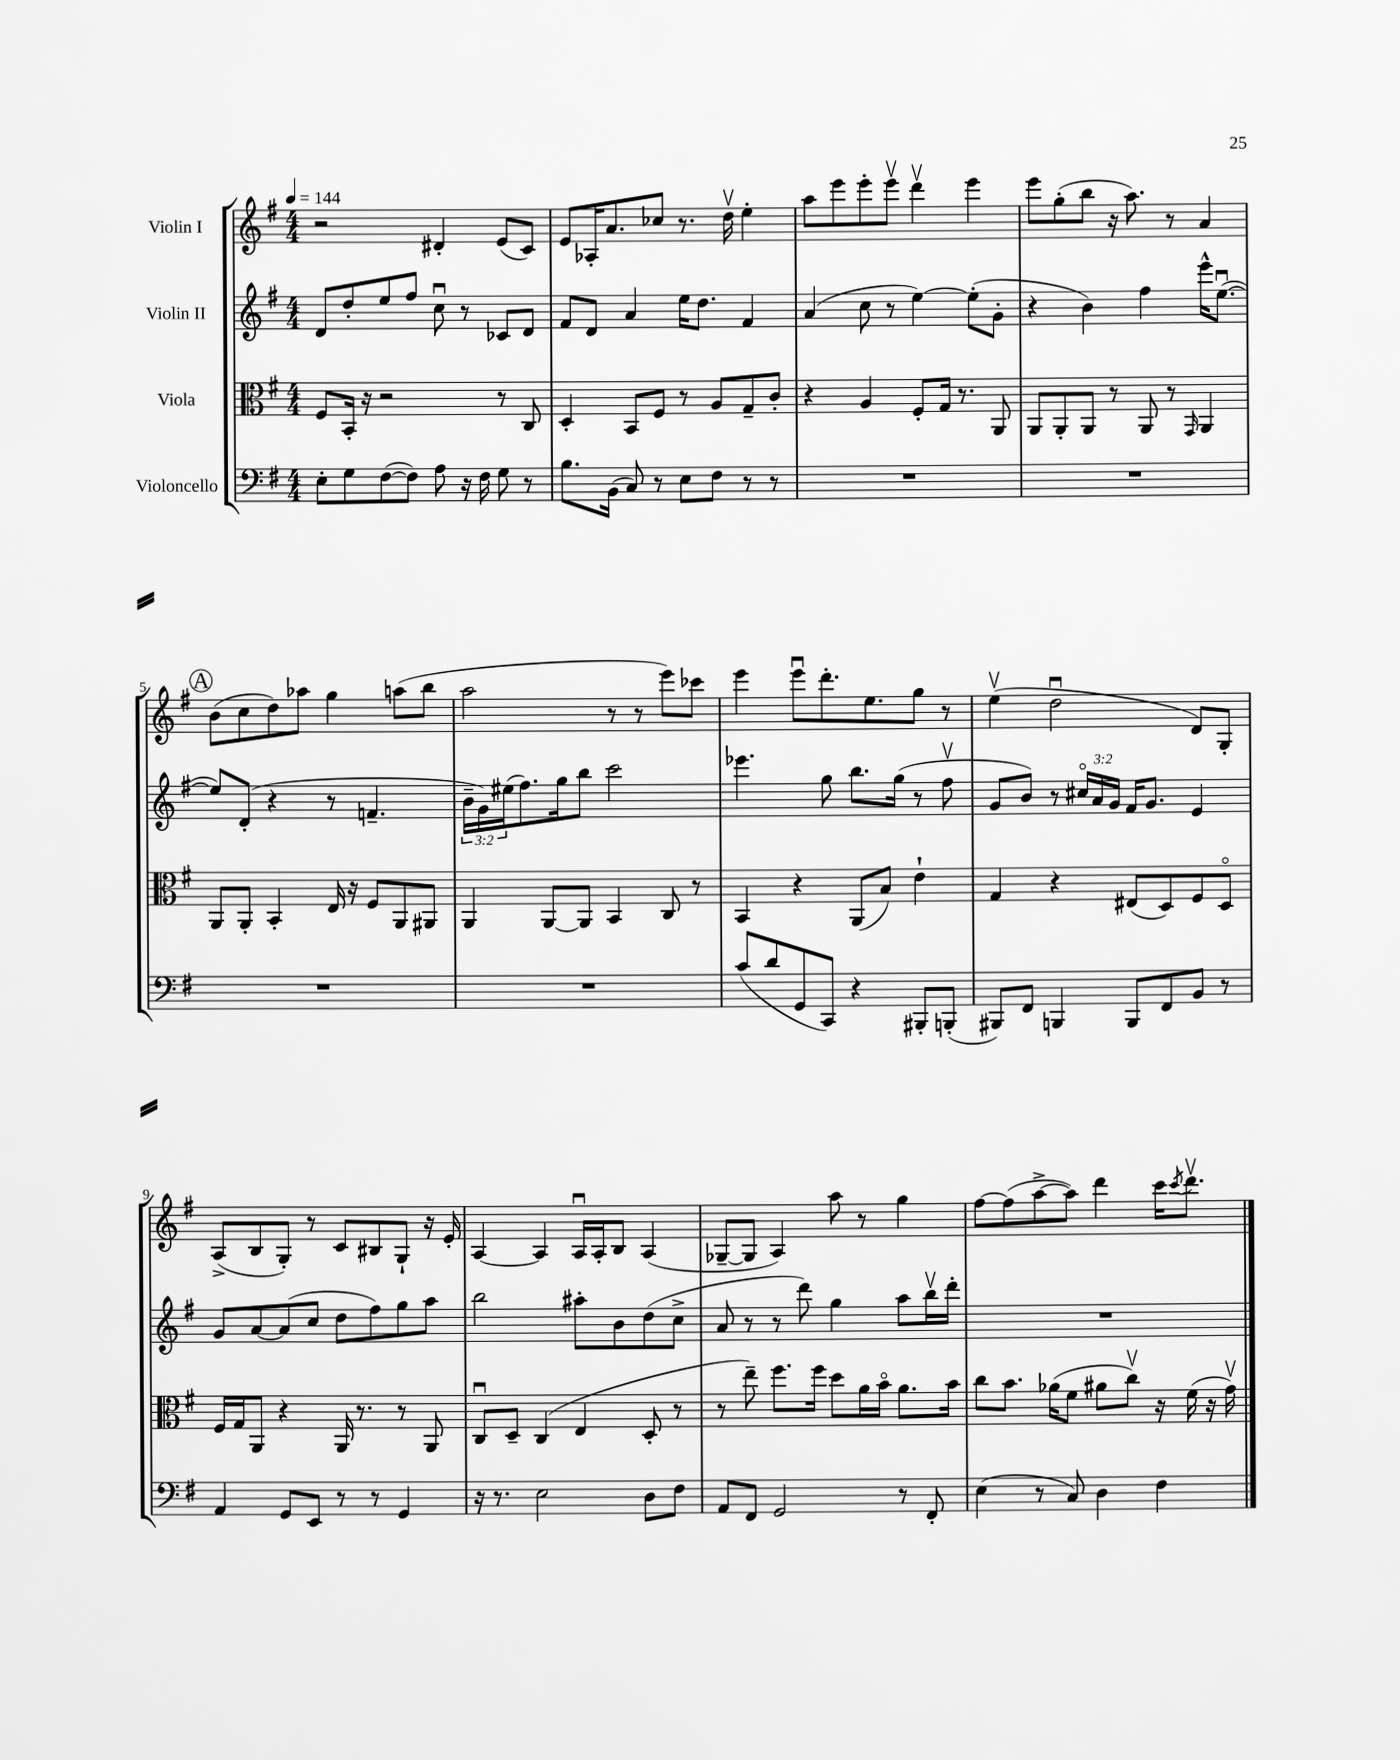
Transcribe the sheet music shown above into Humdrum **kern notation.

**kern	**kern	**kern	**kern
*staff4	*staff3	*staff2	*staff1
*clefF4	*clefC3	*clefG2	*clefG2
*k[f#]	*k[f#]	*k[f#]	*k[f#]
*M4/4	*M4/4	*M4/4	*M4/4
*MM144	*MM144	*MM144	*MM144
8E'	8F#	8d	2r
8G	16BB'	8dd'	.
.	16r	.	.
([8F#	2r	8ee	.
8F#])	.	8ff#	.
8A	.	8ccu	4d#'
16r	.	8r	.
16F#	.	.	.
8G	8r	8c-	(8e
8r	8C	8d	8c)
=	=	=	=
8.B	4D'	8f#	8e
.	.	8d	16A-'
(16BB	.	.	8.a
8C)	8BB	4a	.
8r	8F#	.	8cc-
8E	8r	16ee	8.r
.	.	8.dd	.
8F#	8A	.	.
.	.	.	16ddv
8r	8G~	4f#	4ee'
8r	8c'	.	.
=	=	=	=
1r	4r	(4a	8aa
.	.	.	8eee
.	4A	8cc	8eee'
.	.	8r	8eeev
.	8F#'	[4ee)	4dddv
.	16G	.	.
.	8.r	.	.
.	.	(8ee']	4eee
.	8AA	8g'	.
=	=	=	=
1r	8AA	4r	8eee
.	8AA'	.	(8gg'
.	8AA	4b)	8bb
.	8r	.	16r
.	.	.	8.aa)
.	8AA	4ff#	.
.	8r	.	8r
.	16qqGG	.	.
.	4AA	16eee^^	4a
.	.	([8.eeu	.
=	=	=	=
1r	8AA	8ee])	(8b
.	8AA'	(8d'	8cc
.	4BB'	4r	8dd)
.	.	.	8aa-
.	16E	8r	4gg
.	16r	.	.
.	8F#	4.f~	.
.	8AA	.	(8aa
.	8AA#	.	8bb
=	=	=	=
1r	4AA	24b~	2aa
.	.	24g)	.
.	.	(24ee#	.
.	.	8.ff#)	.
.	[8AA	.	.
.	.	16gg	.
.	8AA]	8bb	.
.	4BB	2ccc	8r
.	.	.	8r
.	8C	.	8eee)
.	8r	.	8ccc-
=	=	=	=
(8c	4BB	4.eee-	4eee
8d	.	.	.
8GG	4r	.	8eeeu
8CC)	.	8gg	8.ddd'
4r	(8AA	8.bb	.
.	.	.	8.ee
.	8B)	.	.
.	.	(16gg	.
8BBB#'	4e`	8r	8gg
(8BBB'	.	8ff#v	8r
=	=	=	=
8BBB#)	4G	8g	(4eev
8FF#	.	8b)	.
4BBB	4r	8r	2ddu
.	.	24cc#o	.
.	.	24a	.
.	.	24g	.
8BBB	(8E#	16f#	.
.	.	8.g	.
8FF#	8D)	.	.
8BB	8F#	4e	8d)
8r	8Do	.	8G'
=	=	=	=
4AA	16F#	8g	(8A^
.	16G	.	.
.	8AA	[8a	8B
8GG	4r	(8a]	8G')
8EE	.	8cc	8r
8r	16AA	8dd	8c
.	8.r	.	.
8r	.	8ff#)	8B#
4GG	8r	8gg	8G`
.	8AA	8aa	16r
.	.	.	16e'
=	=	=	=
16r	8Cu	2bb	[4A
8.r	.	.	.
.	8D~	.	.
2E	(4C	.	4A]
.	4E	8aa#'	16Au
.	.	.	16A'
.	.	8b	8B
8D	8D'	(8dd	(4A
8F#	8r	8cc^	.
=	=	=	=
8AA	8r	8a	[8G-~
8FF#	8ee~)	8r	8G-]
2GG	8.ff#	8r	4A)
.	.	8ddd)	.
.	16ff#	.	.
.	8dd	4gg	8aa
.	16a	.	8r
.	16bo	.	.
8r	8.a	8aa	4gg
8FF#'	.	16bbv	.
.	16b	16ddd'	.
=	=	=	=
(4E	8cc	1r	[8ff#
.	8.b	.	(8ff#]
8r	.	.	[8aa^
.	(16a-	.	.
8C)	8f#	.	8aa])
4D	8a#	.	4ddd
.	8ccv)	.	.
4F#	16r	.	16ccc
.	.	.	8qccc
.	(16f#	.	8.dddv
.	16r	.	.
.	16gv)	.	.
==	==	==	==
*-	*-	*-	*-
